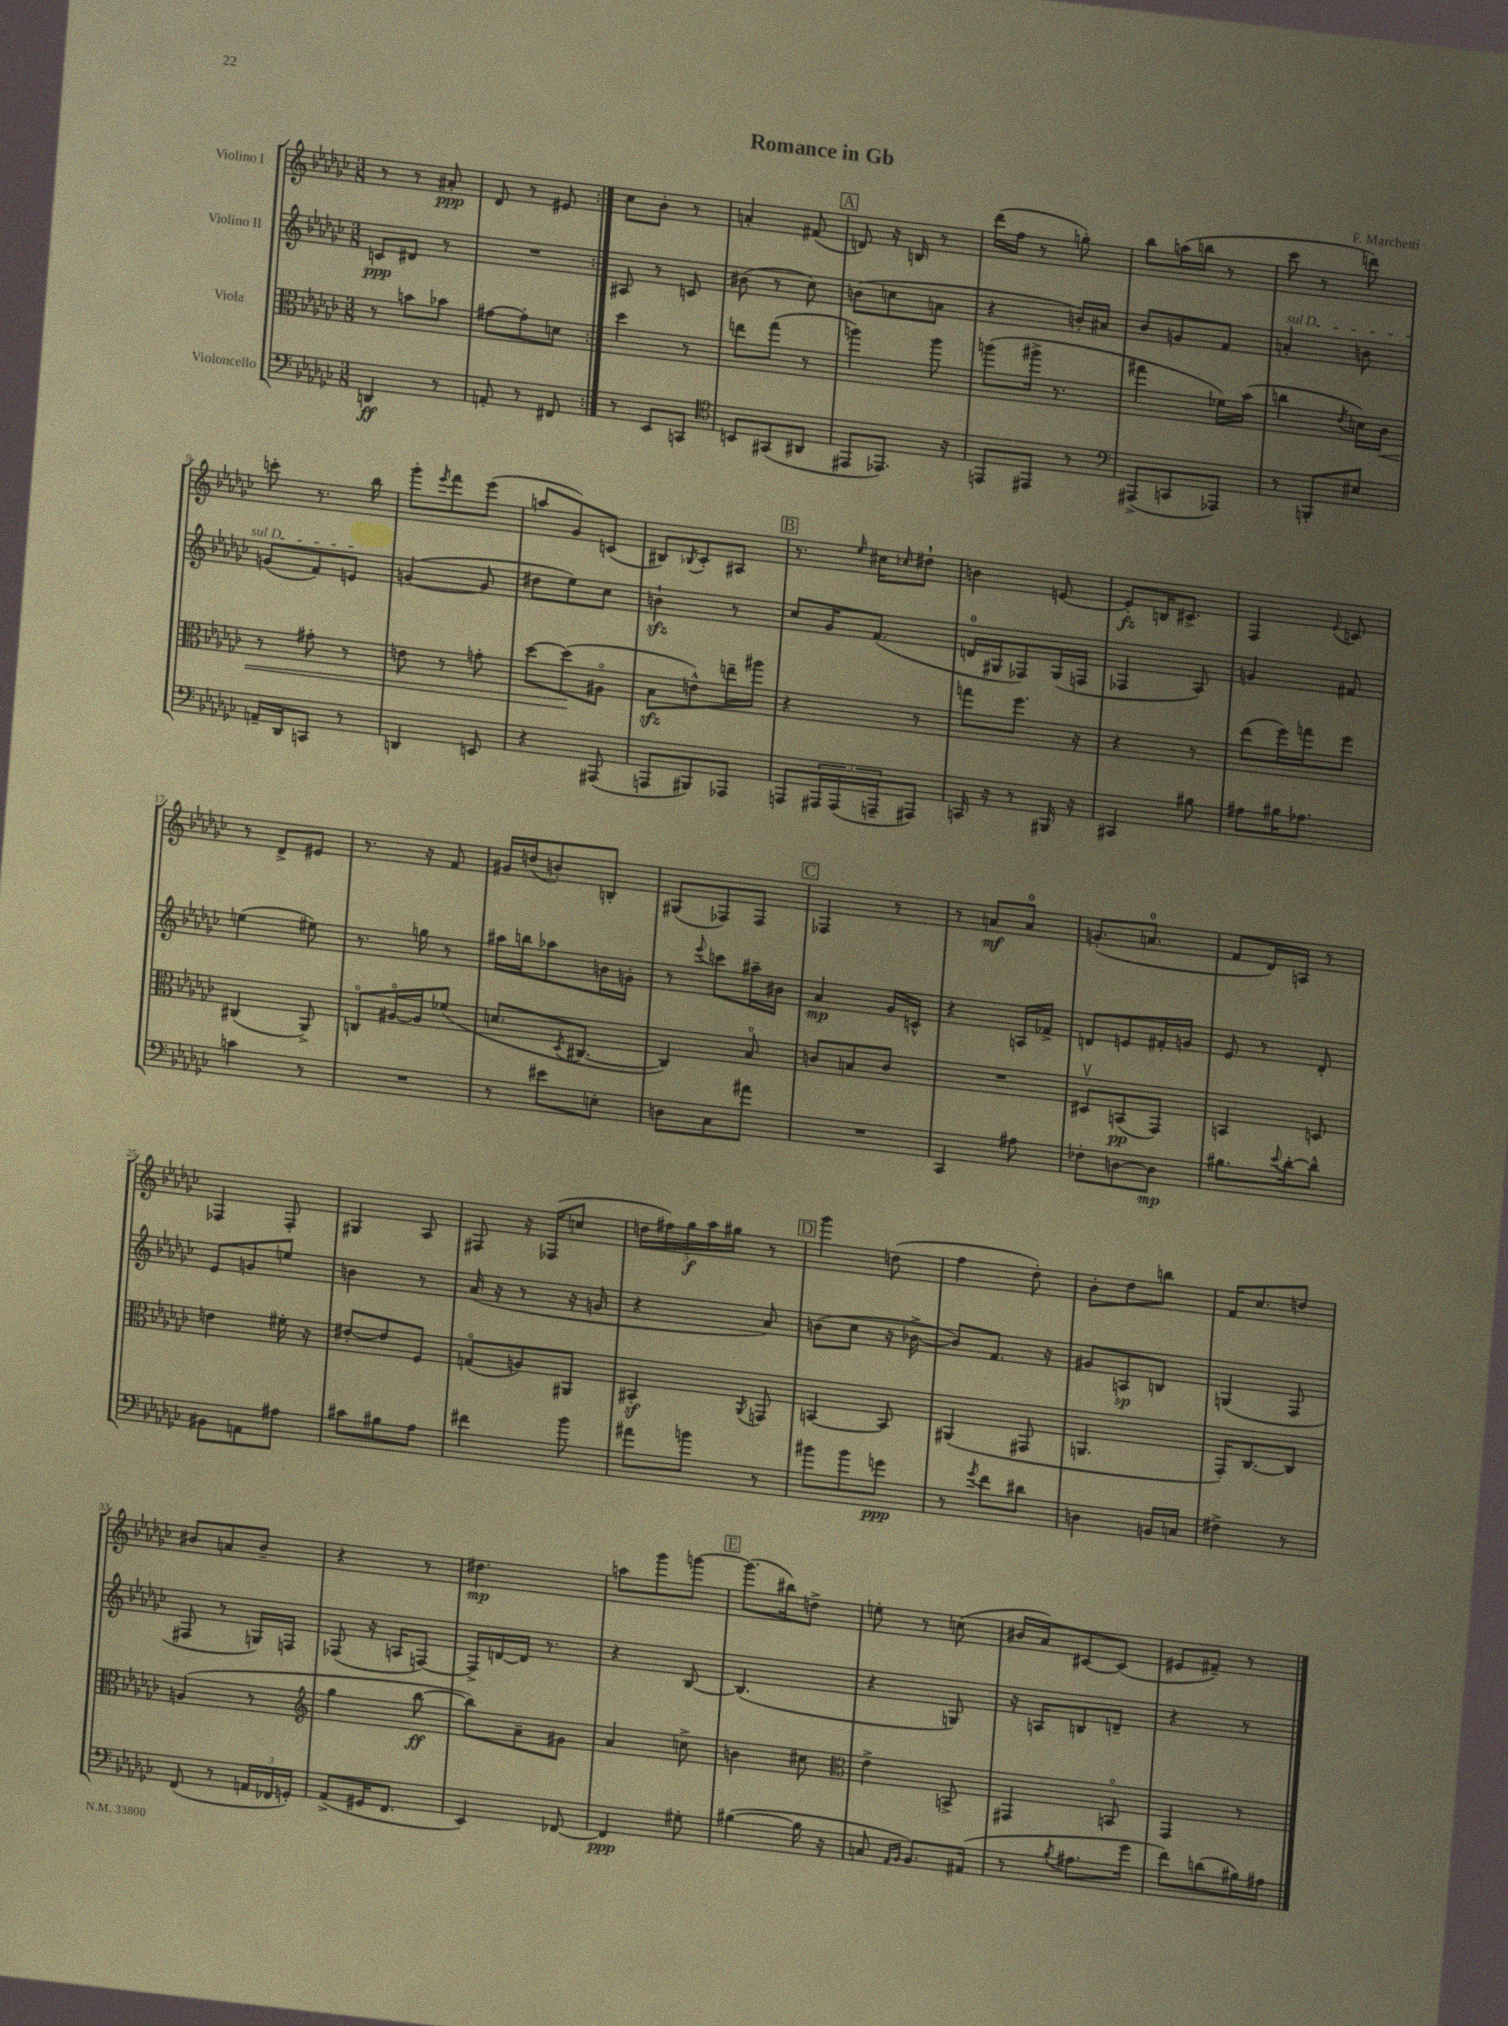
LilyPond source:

\header { title = "Romance in Gb" composer = "F. Marchetti" }
<<
\new StaffGroup <<
\new Staff = "s0" \with { instrumentName = "Violino I" } {
    \clef treble \key ges \major \numericTimeSignature \time 3/8
    \repeat volta 2 { r8 r8 ais'8-.\ppp |
    des'8 r8 eis'8 | }
    ces''8 bes'8-. r8 |
    a'4-. fis'8( |
    \mark \markup { \box "A" } d'8) r16 b16 r8 |
    des'''16( f''16 r8 g''8-.) |
    bes''8 a''16( b''16 r8 |
    ces'''8 r8 d'''8) |
    c'''8-. r8. bes''16 |
    ges'''8-. \acciaccatura { ees'''8 } f'''8 ees'''8( |
    a''8 ges'8) c'8( |
    bis8) \acciaccatura { bes8 } ces'8-. ais8 |
    \mark \markup { \box "B" } r8. \grace { ees''16 } cis''16 \grace { ces''16 } dis''8-! |
    b'4 e'8~ |
    e'8-.\fz b16 cis'8.-> |
    f4 \appoggiatura { ees'8 } c'8 |
    r8 des'8-> eis'8 |
    r8. r16 f'8 |
    gis'16 d''16( b'8-.) b8-. |
    gis8( fes8) fes8 |
    \mark \markup { \box "C" } fes4 r8 |
    r8 a'8\mf a'8-0 |
    g'8.-.( a'8.-0 |
    f'8 des'16) a16 r8 |
    fes4 fes8-. |
    gis4 aes8 |
    fis8 r16 fes16( c''8 |
    \tuplet 5/4 { d''16 fis''16) ges''16\f aes''16 gis''16 } r8 |
    \mark \markup { \box "D" } ges'''4 d''8( |
    f''4 des''8-.) |
    bes'8-. des''8 b''8 |
    f'16 ces''8. d''8 |
    bis'8 a'8 bis'8-- |
    r4 r8 |
    dis''4.\mp |
    a''8 ges'''8 g'''8~ |
    \mark \markup { \box "E" } g'''8.( bis''16) d''8-> |
    e''8-. r8 c''8( |
    bis'16 aes'16) cis'8~ cis'8( |
    eis'8 fis'8--) r8 \bar "|." |
}
\new Staff = "s1" \with { instrumentName = "Violino II" } {
    \clef treble \key ges \major \numericTimeSignature \time 3/8
    \repeat volta 2 { c'8\ppp dis'8 r8 |
    R4. | }
    ais8 r8 c'8 |
    bis'8( r8 ces''8) |
    \mark \markup { \box "A" } b'8( c''8 a'8 |
    r4 b'16-.) ais'16 |
    bes'8 g'8 f'8 |
    \once \override TextSpanner.bound-details.left.text = \markup { \italic "sul D" } a'4-.\startTextSpan b'8 |
    g'8( f'8) e'8\stopTextSpan |
    g'4~( g'8 |
    dis''8 ees''8) ces''8 |
    b'4-!\sfz r8 |
    \mark \markup { \box "B" } ces''8 ges'16 f'8.( |
    d'16-0 gis16 fes8) gis16( f16 |
    fes4 aes8) |
    g'4 fis'8 |
    e''4( eis''8) |
    r8. g''16 r8 |
    ais''16 b''16 aes''8 b'16 g'16-. |
    r8 \appoggiatura { ees'''8 } c'''8 ais''16-- bis'16 |
    \mark \markup { \box "C" } aes'4\mp ges'16 c'16-^ |
    r4 a16 fes'16-> |
    d'8 e'8 fis'16-. g'16 |
    ees'8 r8 des'8-. |
    ees'8 g'8 e''8 |
    b'4 r8 |
    aes'16( r16 r8 r16 g'16 |
    r4 aes'8) |
    \mark \markup { \box "D" } b'8( ces''8 r16 bes'16~-> |
    bes'8) f'8. r16 |
    gis'8 a8\sp b8 |
    g4( f8 |
    fis8 r8 g16) f16 |
    fes8( r16 a16 f8~) |
    f16-> d'16~ d'16 r8. |
    r4 bes8~ |
    \mark \markup { \box "E" } bes4.( |
    r4 g8) |
    r16 a16 b8 d'8-- |
    r4 r8 \bar "|." |
}
\new Staff = "s2" \with { instrumentName = "Viola" } {
    \clef alto \key ges \major \numericTimeSignature \time 3/8
    \repeat volta 2 { r8 b'8 bes'8 |
    gis'8~ gis'8-. d'8 | }
    des''4 r8 |
    e''8 ges''8( r8 |
    \mark \markup { \box "A" } a''4) a''8 |
    a''8( ais''16-> r8. |
    gis''4 fes'16) bes'16( |
    c''4 \acciaccatura { ees'8 } d'16) ces'16\< |
    r8 gis'8-. r8 |
    e'8 r8 g'8-. |
    des''8~ des''8\!( ais8\flageolet |
    bes8\sfz e'8-^) e''16-- ais''16 |
    \mark \markup { \box "B" } r4 r8 |
    g''8 f''8. r16 |
    r4 r8 |
    ees''8( f''16) g''16 f''8 |
    cis4( aes,8->) |
    c8\flageolet ais16~\flageolet ais16 fes'8( |
    d'8. \acciaccatura { des8 } cis8.~ |
    cis4) bes8\flageolet |
    \mark \markup { \box "C" } c'8 b8 c'8 |
    R4. |
    dis8\upbow b,8\pp( ges,8) |
    b,4 d8 |
    e'4 fis'16-. r16 |
    eis'8~-. eis'8 f8 |
    g8\flageolet( a8) ais,8 |
    bis,4-.\sf \acciaccatura { aes,8 } g,8 |
    \mark \markup { \box "D" } b,4~ b,8 |
    ais,4( gis,8 |
    a,4. |
    ges,16-.) ces8.~ ces8 |
    a4( r8 |
    \clef treble ges''4 bes''8~\ff |
    bes''8) aes'8-- gis'8 |
    aes'4 c''8-> |
    \mark \markup { \box "E" } b'4 cis''8 |
    \clef alto ees'4-> b,8-> |
    gis,4 b,8\flageolet |
    ges,4 r8 \bar "|." |
}
\new Staff = "s3" \with { instrumentName = "Violoncello" } {
    \clef bass \key ges \major \numericTimeSignature \time 3/8
    \repeat volta 2 { d,4\ff r8 |
    a,8-. r8 fis,8 | }
    r8 ees,8 c,8 |
    \clef tenor b,8 gis,8( ais,8 |
    \mark \markup { \box "A" } eis,8 ees,8.) r16 |
    e,8 eis,8 r8 |
    \clef bass ais,,8->( c,8 aes,,8) |
    r8 b,,8-. eis8 |
    a,16-- des,16 c,8 r8 |
    d,4 e,8 |
    r4 ais,,8( |
    a,,8 bis,,8) aes,,8 |
    \mark \markup { \box "B" } a,,8 \tuplet 3/2 { ais,,16 ais,,16( a,,16-- } ais,,8) |
    c,16 r16 r8 bis,,16 r16 |
    cis,4 bis8 |
    ais8 bis16 aes8. |
    c'4 r8 |
    R4. |
    r8 eis'8 e8-. |
    d8 ces8 ais'8 |
    \mark \markup { \box "C" } R4. |
    ces,4 ais8 |
    fes8-. d8~ d8\mp |
    bis8. \appoggiatura { ees'8 } des'16~-. des'8-^ |
    bis,8 a,8 ais8 |
    cis'8 bis8 aes8 |
    fis'4 bes'8 |
    ais'8 b'8 r8 |
    \mark \markup { \box "D" } bis'8 bis'8 g'8\ppp |
    r8 \acciaccatura { ges'8 } f'8 dis'8 |
    d4 b,16 c16 |
    fis4-> r8 |
    f,8( r8 \tuplet 3/2 { a,16 fes,16 g,16-.) } |
    aes,8->( gis,16 f,8. |
    ees,4) fes,8~ |
    fes,4\ppp gis8-. |
    \mark \markup { \box "E" } bis4~( bis16 r16 |
    c8 \grace { aes,16 bes,16 } bes,8.) ais,16( |
    r8 \acciaccatura { bes8 } ais8. ges'16 |
    f'8) d'8( bis16) ais16 \bar "|." |
}
>>
>>
